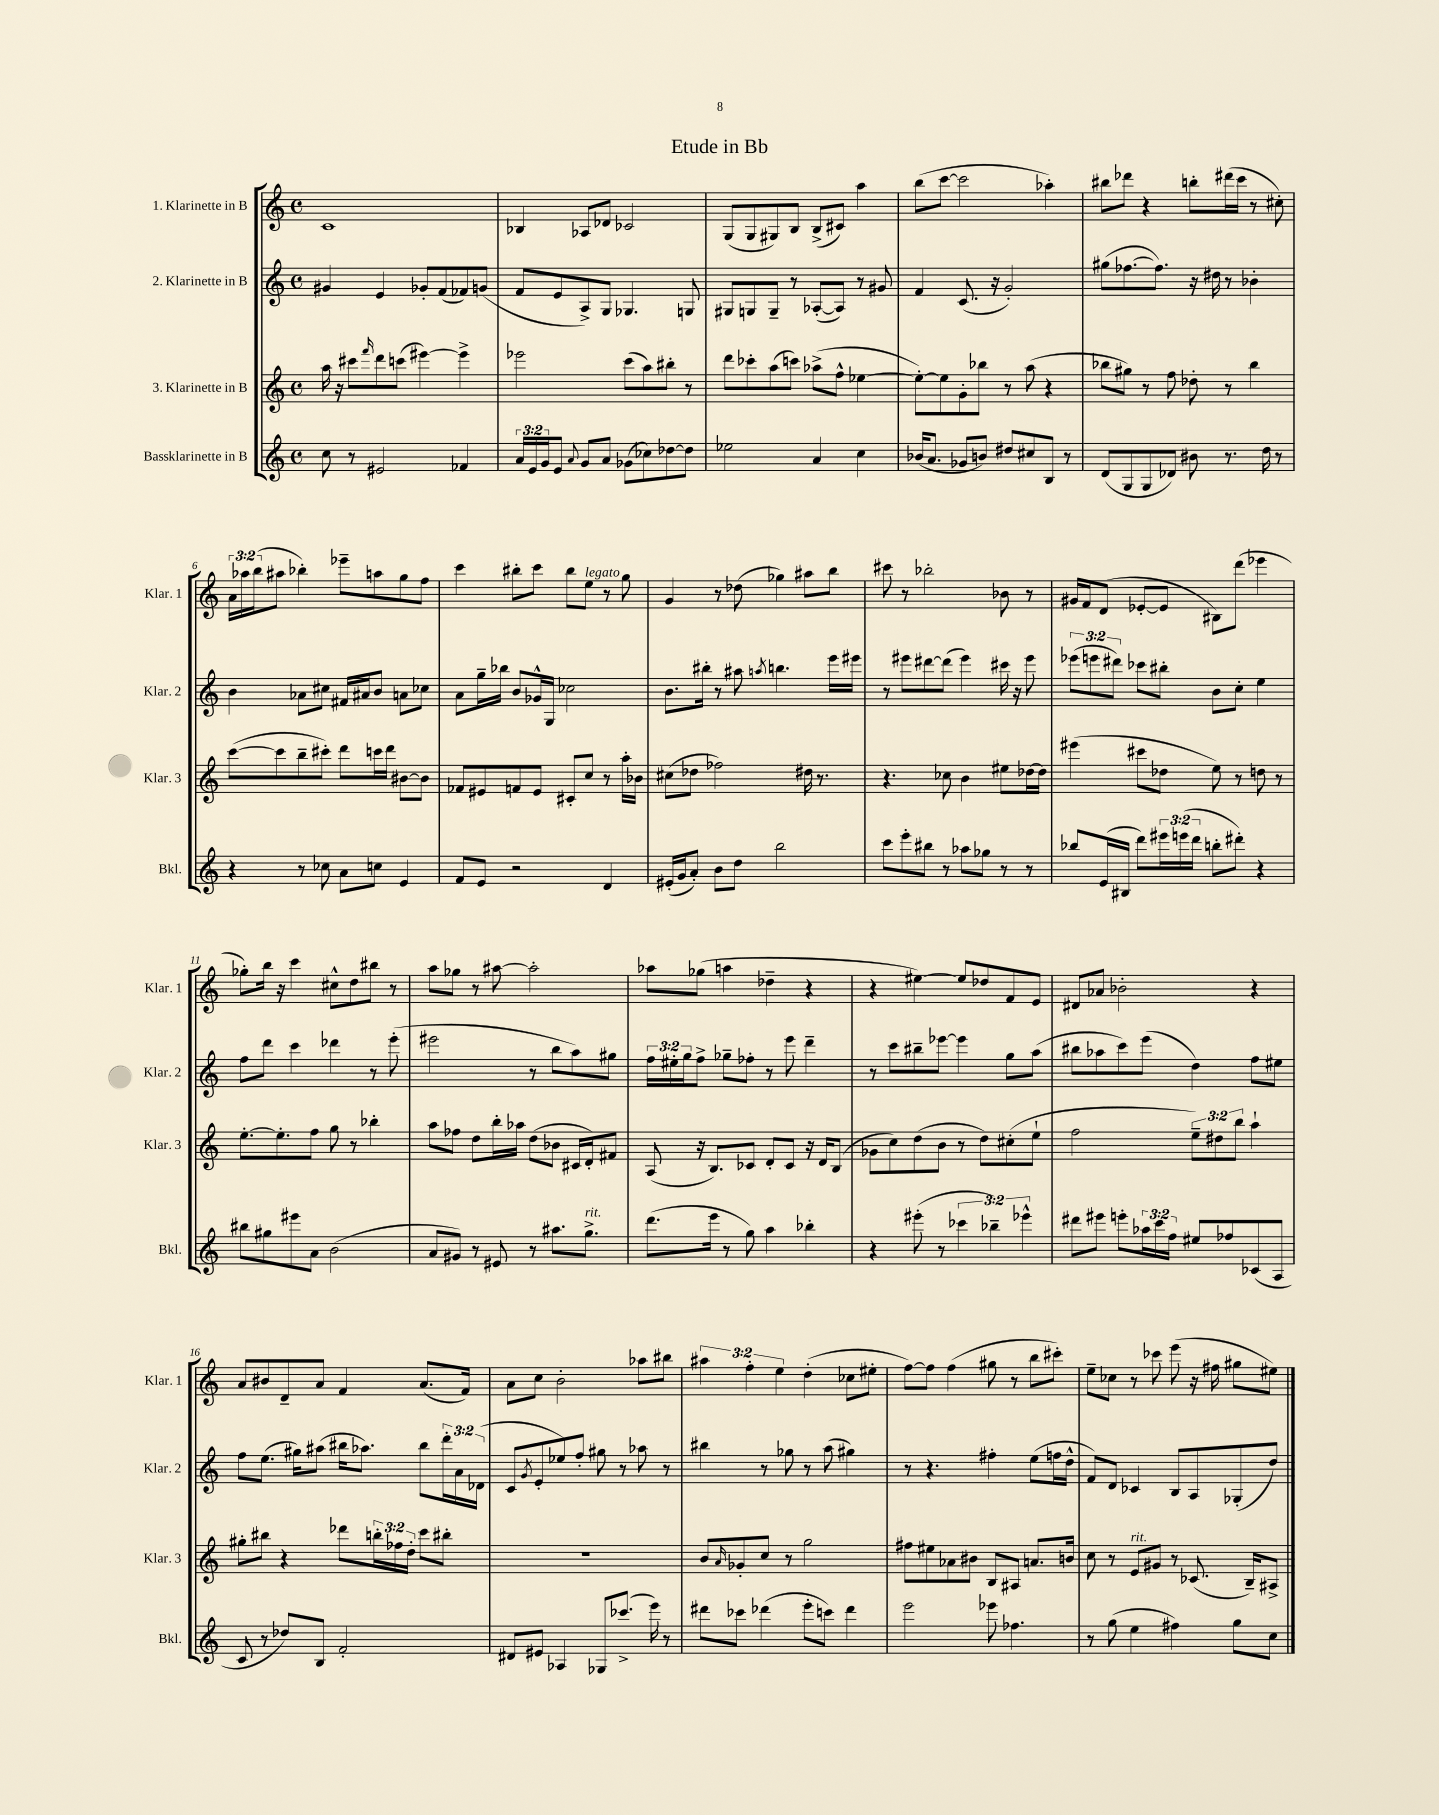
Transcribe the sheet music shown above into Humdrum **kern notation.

**kern	**kern	**kern	**kern
*part4	*part3	*part2	*part1
*staff4	*staff3	*staff2	*staff1
*I"Bassklarinette in B	*I"3. Klarinette in B	*I"2. Klarinette in B	*I"1. Klarinette in B
*I'Bkl.	*I'Klar. 3	*I'Klar. 2	*I'Klar. 1
*clefG2	*clefG2	*clefG2	*clefG2
*k[]	*k[]	*k[]	*k[]
*M4/4	*M4/4	*M4/4	*M4/4
*met(c)	*met(c)	*met(c)	*met(c)
=1	=1	=1	=1
8cc\	16aa\	4g#X/	1c
.	16r	.	.
8r	8ccc#X\L	.	.
.	16qqfff/	.	.
2e#X/	8ddd\	4e/	.
.	(8cccn\J	.	.
.	[4eee#X\)	8g-X'/L	.
.	.	(8f/	.
4f-X/	4eee#^\]	8f-X/)	.
.	.	(8gn/J	.
=2	=2	=2	=2
24a/LL	2eee-X\	8f/L	4B-X/
24e/	.	.	.
24g/J	.	.	.
8e/J	.	8e/	.
8qqa/	.	.	.
8g/L	.	8A^/)	8A-X/L
8a/J	.	8G/J	8d-X/J
(8g-X\L	(8ccc\L	4.G-X/	2c-X/
8cc-X\)	8aa\)	.	.
[8dd-X\	8bb#X'\J	.	.
8dd-\J]	8r	8Gn/	.
=3	=3	=3	=3
2ee-X\	8ddd\L	8G#X/L	(8G/L
.	8ccc-X'\	8Gn/	8G/
.	(8aa\	8G~/J	8G#X/)
.	8cccn\J)	8r	8B/J
4a/	(8aa-X^\L	([8A-X'/L	(8B^/L
.	8ff^^\J	8A-/J])	8c#X/J)
4cc\	[4ee-X\	8r	4aa\
.	.	8g#X/	.
=4	=4	=4	=4
(16b-X/KL	8ee-'\L_)	4f/	(8bb\L
8.a/J	.	.	.
.	8ee-\]	.	[8ccc\J
8g-X/L	8g'\	(8.c/	2ccc\]
8bn/J)	8bb-X\J	.	.
.	.	16r	.
8dd#X/L	8r	2g'/)	.
8cc#X/	(8aa\	.	.
8B/J	4r	.	4aa-X'\)
8r	.	.	.
=5	=5	=5	=5
(8d/L	8bb-X\L	(8gg#X\L	8bb#X\L
8G/	8gg#X\J)	[8.ff-X\	8ddd-X\J
8G/	8r	.	4r
.	.	8.ff-\J])	.
8d-X/J)	8ff\	.	.
8b#X\	8dd-X'\	16r	8bbn'\L
.	.	16dd#X\	.
8.r	8r	8r	(16ddd#X\L
.	.	.	16ccc\JJ
.	4bb-\	4b-X'\	8r
16dd\	.	.	.
8r	.	.	8cc#X'\)
!!LO:LB:g=z
=6	=6	=6	=6
4r	([8ccc\L	4b\	24a\LL
.	.	.	24aa-X\
.	.	.	(24bb\J
.	8ccc\]	.	8aa#X\J
8r	8bb~\	8a-X\L	4bb-X'\)
8cc-X\	8ccc#X'\J)	8cc#X\J	.
8a\L	8ddd\L	16f#X/LL	8eee-X~\L
.	.	16a#X/J	.
8ccn\J	16cccn\L	8b/J	8aan\
.	16ddd\JJ	.	.
4e/	[8b#X\L	8an\L	8gg\
.	8b#\J]	8cc-X\J	8ff\J
=7	=7	=7	=7
8f/L	8f-X/L	8a\L	4ccc\
8e/J	8e#X/	16gg~\L	.
.	.	16bb-X\JJ	.
2r	8fn/	8b/L	8bb#X'\L
.	8e#/J	16g-X^^/L	8ccc\J
.	.	16G/JJ	.
.	8c#X'/L	2cc-X\	8bb#\L
!	!	!	!LO:TX:a:i:t=legato
.	8cc/J	.	8ee\J
4d/	8r	.	8r
.	16aa'\LL	.	8gg\
.	16b-X\JJ	.	.
=8	=8	=8	=8
(16e#X'/LL	(8cc#X\L	8.b\L	4g/
16g/J	.	.	.
8a'/J)	8dd-X\J	.	.
.	.	16bb#X'\Jk	.
8b\L	2ff-X\)	8r	8r
8dd\J	.	8aa#X\	(8dd-X\
.	.	8qaan/	.
2bb\	.	4.bbn\	4gg-X\)
.	16dd#X\	.	8aa#X\L
.	8.r	.	.
.	.	16eee\LL	8bb\J
.	.	16eee#X\JJ	.
=9	=9	=9	=9
8ccc\L	4.r	8r	8ccc#X\
8eee'\	.	8eee#X\L	8r
8bb#X\J	.	[8ddd#X\	2bb-X'\
8r	8cc-X\	(8ddd#\J]	.
8aa-X\L	4b\	4eee#\)	.
8gg-X\J	.	.	.
8r	8ee#X\L	16ccc#X\	8b-X\
.	.	16r	.
8r	[16dd-X\L	8eee#\	8r
.	16dd-\JJ]	.	.
=10	=10	=10	=10
8bb-X/L	(4eee#X\	(12eee-X\L	16g#X/LL
.	.	.	16f/J
.	.	12eeen\	.
(16e/L	.	.	(8d/J
.	.	12ddd#X\J)	.
16B#X/JJ	.	.	.
8ddd\L)	8ccc#X\L	8ccc-X\L	[8e-X'/L
24eee#X\L	8dd-X\J	8bb#X'\J	8e-/J]
(24eeen\	.	.	.
24ddd\JJ	.	.	.
8bbn'\L	8ee\)	8b\L	8B#X\L)
8ddd#X'\J)	8r	8cc'\J	(8ddd\J
4r	8ddn\	4ee\	4eee-X\
.	8r	.	.
!!LO:LB:g=z
=11	=11	=11	=11
8bb#X\L	[8.ee'\L	8ff\L	8gg-X'\L)
8gg#X\	.	8ddd\J	16bb\Jk
.	8.ee'\]	.	16r
8eee#X\	.	4ccc\	4ccc\
8a\J	8ff\J	.	.
(2b\	8gg\	4ddd-X\	8cc#X^^\L
.	8r	.	8dd\
.	4bb-X'\	8r	8bb#X\J
.	.	(8eee'\	8r
=12	=12	=12	=12
8a/L	8aa\L	2eee#X\	8aa\L
8g#X/J)	8ff-X\J	.	8gg-X\J
8r	8dd\L	.	8r
8e#X/	16bb'\L	.	[8aa#X\
.	16aa-X\JJ	.	.
8r	(8dd\L	8r	2aa#'\]
8.aa#X\L	8b-X\J	8bb\L	.
.	16c#X/LL	8aa\)	.
!LO:TX:a:i:t=rit.	!	!	!
8.gg^\J	16d'/J)	.	.
.	8f#X/J	8gg#X\J	.
=13	=13	=13	=13
(8.ddd\L	(8A/	24ff\LL	8aa-X\L
.	.	24ee#X'\	.
.	.	24gg\J	.
.	16r	8ff^\J	(8gg-X\J
16eee\Jk	8.B/L)	.	.
8r	.	8gg-X~\L	4aan\
8gg\)	8c-X/J	8ff-X'\J	.
4aa\	8d'/L	8r	4dd-X~\
.	8c-/J	8eee\	.
4bb-X'\	16r	4ddd~\	4r
.	16d/KL	.	.
.	(8B/J	.	.
=14	=14	=14	=14
4r	8g-X\L	8r	4r
.	8cc\)	8ccc\L	.
(8eee#X'\	(8dd\	8bb#X~\	[4ee#X\)
8r	8b\J	[8eee-X\J	.
6ccc-X\	8r	4eee-\]	8ee#/L]
.	8dd\L)	.	8dd-X/
6bb-X~\)	.	.	.
.	(8cc#X'\	8gg\L	8f/
6eee-X^^\	.	.	.
.	8ee`\J	(8aa\J	8e/J
=15	=15	=15	=15
8ddd#X\L	2ff\	8bb#X\L	8d#X/L
8eee#X\J	.	8aa-X\	8a-X/J
8eeen'\L	.	8ccc\)	2b-X'\
24aa-X\L	.	(8eee\J	.
24ccc\	.	.	.
24ff\JJ	.	.	.
8ee#X/L	12ee~\L)	4dd\)	.
.	12dd#X\	.	.
8ff-X/	.	.	.
.	12bb\J	.	.
(8c-X/	4aa`\	8ff\L	4r
8A/J	.	8ee#X\J	.
!!LO:LB:g=z
=16	=16	=16	=16
8c/	8gg#X'\L	8ff\L	8a/L
8r	8bb#X\J	(8.ee\J	8b#X/
8dd-X/L)	4r	.	8d~/
.	.	16gg#X\KL)	.
8B/J	.	(8aa#X\J	8a/J
2f'/	8ddd-X\L	16bb#X\KL	4f/
.	.	8.aa-X\J)	.
.	24bbn'\L	.	.
.	24ff-X\	.	.
.	24dd'\JJ	.	.
.	8ccc\L	8bb#\L	(8.a/L
.	8bb#X'\J	24ddd'\L	.
.	.	24a\	.
.	.	.	16f/Jk)
.	.	(24d-X\JJ	.
=17	=17	=17	=17
8d#X/L	1r	8c/L	8a\L
.	.	8qg/	.
8e#X/J	.	8e'/	8cc\J
4A-X/	.	8ee-X/)	2b'\
.	.	8ff'/J	.
8G-X/L	.	8gg#X\	.
(8.ccc-X^/J	.	8r	.
.	.	8aa-X\	8aa-X\L
16eee\)	.	.	.
8r	.	8r	8bb#X\J
=18	=18	=18	=18
8ddd#X\L	8b/L	4bb#X\	6aa#X\
.	16qqa/	.	.
8ccc-X\J	8g-X'/	.	.
.	.	.	6ff'\
(4ddd-X\	8cc/J	8r	.
.	.	.	6ee\
.	8r	8gg-X\	.
8eee'\L	2gg\	8r	(4dd'\
8cccn\J)	.	(8aa\	.
4ddd-\	.	4gg#X\)	8cc-X\L
.	.	.	8ee#X'\J
=19	=19	=19	=19
2eee\	8ff#X\L	8r	[8ff\L)
.	8ee#X\	4.r	8ff\J]
.	8a-X\	.	(4ff\
.	8b#X\J	.	.
8eee-X\	8B/L	4ff#X'\	8gg#X\
4.ff-X\	8A#X/J	.	8r
.	8.an/L	(8ee\L	8bb\L
.	.	16ffn\L	8ccc#X'\J)
.	16bn/Jk	16dd^^\JJ	.
=20	=20	=20	=20
8r	8cc\	8f/L)	8ee~\L
(8gg\	8r	8d/J	8cc-X\J
!	!LO:TX:a:i:t=rit.	!	!
4ee\	8e/L	4c-X/	8r
.	8g#X/J	.	8ccc-X\
4ff#X\)	8r	8B/L	(8eee\
.	(8.c-X/	8A/	16r
.	.	.	16ff#X\
8gg\L	.	(8G-X'/	8gg#X\L
.	16B~/KL)	.	.
8cc\J	8A#X^/J	8dd/J)	8ee#X\J)
==	==	==	==
*-	*-	*-	*-
